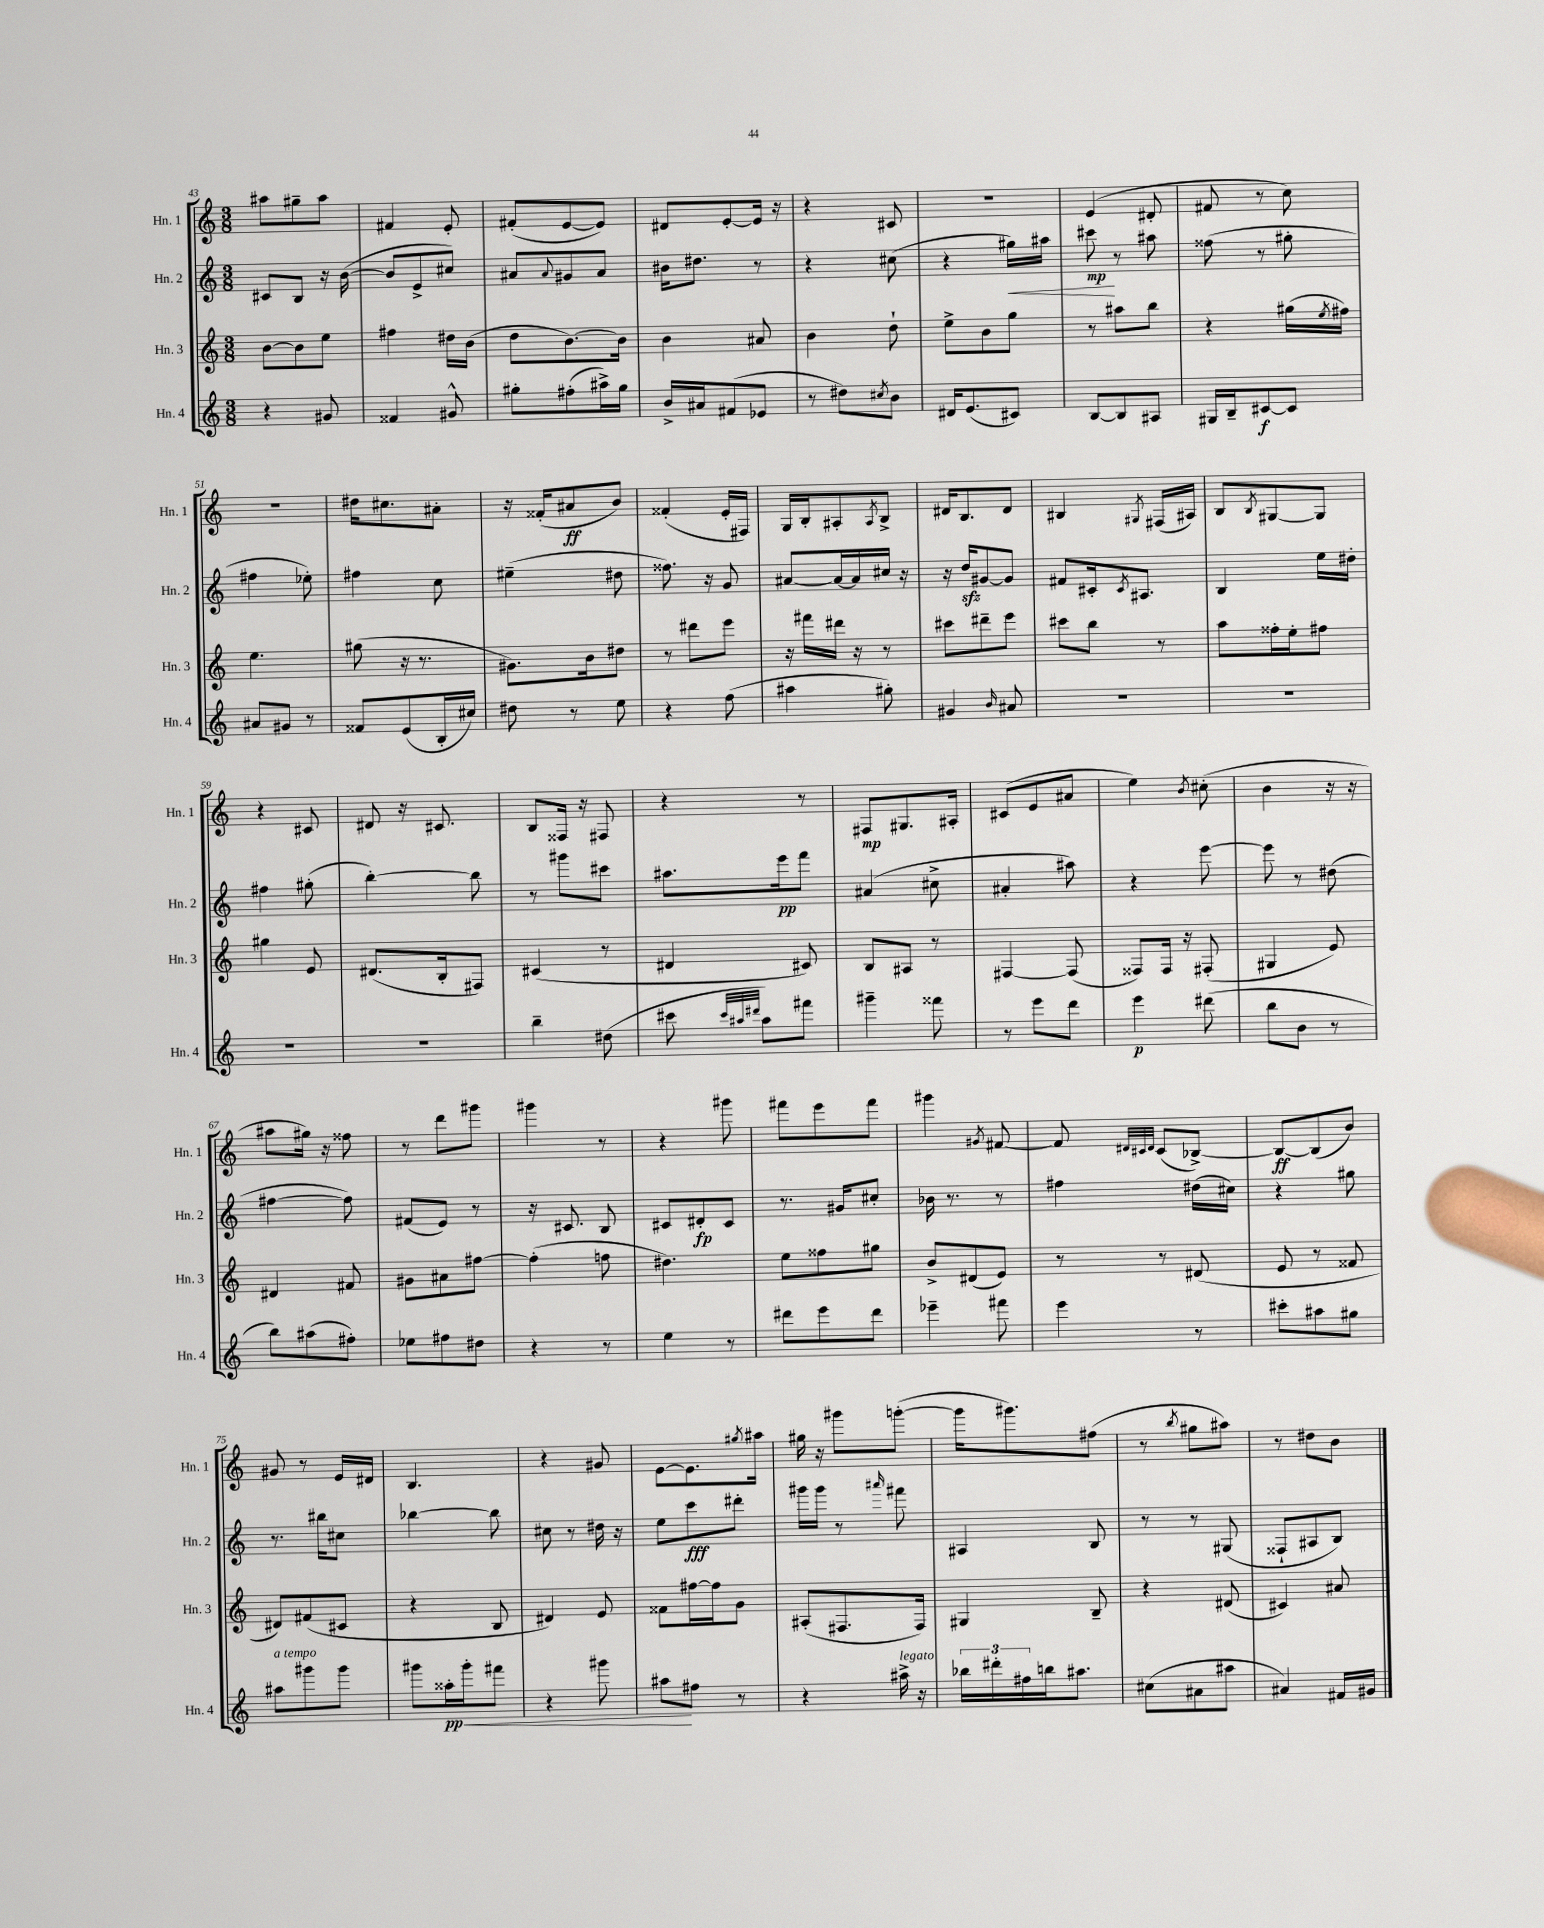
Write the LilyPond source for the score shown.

<<
\new StaffGroup <<
\new Staff = "s0" \with { instrumentName = "Hn. 1" shortInstrumentName = "Hn. 1" } {
    \clef treble \key c \major \numericTimeSignature \time 3/8
    ais''8 gis''8-- ais''8 |
    fis'4 e'8-. |
    fis'8-.( e'8~ e'8) |
    dis'8 e'8~-. e'16 r16 |
    r4 cis'8 |
    R4. |
    e'4( dis'8-. |
    fis'8 r8 c''8) |
    R4. |
    dis''16 cis''8. ais'8-. |
    r16 fisis'16-.( ais'8\ff b'8) |
    fisis'4-.( e'16-. fis16) |
    g16 b16-. ais8-. \acciaccatura { ais8 } b8-> |
    dis'16 b8. dis'8 |
    bis4 \acciaccatura { gis8 } fis16( ais16) |
    b8 \acciaccatura { b8 } gis8~ gis8 |
    r4 cis'8 |
    dis'8 r16 cis'8. |
    b8 fisis16 r16 fis8 |
    r4 r8 |
    fis8\mp gis8. ais16-. |
    cis'8( e'8 ais'8 |
    e''4) \acciaccatura { b'8 } cis''8-.( |
    b'4 r16 r16 |
    ais''8 gis''16) r16 fisis''8 |
    r8 d'''8 gis'''8 |
    gis'''4 r8 |
    r4 gis'''8 |
    fis'''8 e'''8 fis'''8 |
    gis'''4 \acciaccatura { gis'8 } fis'8~ |
    fis'8 \grace { dis'32 cis'32 dis'32 } cis'8( bes8~->) |
    bes8~\ff bes8( b'8) |
    gis'8 r8 e'16 dis'16 |
    b4. |
    r4 gis'8 |
    e'8~ e'8. \acciaccatura { gis''8 } ais''16 |
    gis''16 r16 gis'''8 g'''8~-.( |
    g'''16 gis'''8.) fis''8( |
    r8 \acciaccatura { b''8 } gis''8 ais''8) |
    r8 dis''8 b'8 \bar "|." |
}
\new Staff = "s1" \with { instrumentName = "Hn. 2" shortInstrumentName = "Hn. 2" } {
    \clef treble \key c \major \numericTimeSignature \time 3/8
    cis'8 b8 r16 b'16~( |
    b'8 e'8-> cis''8) |
    ais'8 \appoggiatura { ais'8 } gis'8 ais'8 |
    bis'16 dis''8. r8 |
    r4 cis''8( |
    r4 gis''16\<) ais''16 |
    cis'''8\mp\! r8 ais''8 |
    fisis''8( r8 gis''8-. |
    fis''4 ees''8-.) |
    fis''4 c''8 |
    eis''4--( dis''8 |
    fisis''8.) r16 g'8 |
    ais'8~ ais'16~ ais'16 cis''16 r16 |
    r16 d''16\sfz gis'8~ gis'8 |
    fis'8 cis'16-. \acciaccatura { cis'8 } ais8. |
    b4 e''16 dis''16-. |
    fis''4 gis''8-.( |
    b''4~-.) b''8 |
    r8 gis'''8 cis'''8 |
    ais''8. e'''16\pp f'''8 |
    ais'4( cis''8-> |
    ais'4-. ais''8) |
    r4 e'''8~ |
    e'''8 r8 dis''8( |
    fis''4~ fis''8) |
    fis'8( e'8) r8 |
    r16 cis'8. b8 |
    cis'8 dis'8-.\fp cis'8 |
    r8. gis'16 cis''8-. |
    bes'16 r8. r8 |
    fis''4 dis''16( cis''16) |
    r4 gis''8 |
    r8. bis''16 cis''8 |
    bes''4~ bes''8 |
    cis''8 r8 dis''16 r16 |
    e''8 c'''8\fff dis'''8-. |
    gis'''16 gis'''16 r8 \grace { ais'''16 } fis'''8 |
    ais4 b8 |
    r8 r8 gis8( |
    fisis8-! ais8 b8) \bar "|." |
}
\new Staff = "s2" \with { instrumentName = "Hn. 3" shortInstrumentName = "Hn. 3" } {
    \clef treble \key c \major \numericTimeSignature \time 3/8
    b'8~ b'8 e''8 |
    fis''4 dis''16 b'16( |
    d''8 b'8.~) b'16 |
    b'4 ais'8 |
    b'4 d''8-! |
    e''8-> b'8 g''8 |
    r8 ais''8 b''8 |
    r4 gis''16( \acciaccatura { e''8 } fis''16) |
    e''4. |
    gis''8( r16 r8. |
    gis'8.) b'16 dis''8 |
    r8 dis'''8 e'''8 |
    r16 fis'''16 dis'''16 r16 r8 |
    cis'''8 dis'''8-- e'''8 |
    cis'''8 b''8 r8 |
    a''8 fisis''16-. e''16-. fis''8 |
    gis''4 e'8 |
    dis'8.( b16-. fis8) |
    cis'4( r8 |
    dis'4 cis'8) |
    b8 ais8 r8 |
    fis4~ fis8( |
    fisis8) fisis16 r16 fis8-.( |
    gis4 e'8) |
    dis'4 fis'8 |
    gis'8 ais'8 fis''8~ |
    fis''4-.( f''8 |
    dis''4.) |
    e''8 fisis''8 gis''8 |
    b'8-> dis'8( e'8) |
    r8 r8 dis'8( |
    e'8 r8 fisis'8 |
    dis'8) fis'8( cis'8 |
    r4 b8 |
    dis'4) e'8 |
    fisis'8 fis''16~ fis''16 g'8 |
    ais8-.( fis8. fis16) |
    gis4 b8-- |
    r4 dis'8( |
    cis'4) ais'8 \bar "|." |
}
\new Staff = "s3" \with { instrumentName = "Hn. 4" shortInstrumentName = "Hn. 4" } {
    \clef treble \key c \major \numericTimeSignature \time 3/8
    r4 gis'8 |
    fisis'4 gis'8-^ |
    gis''8-. fis''8-.( ais''16->) gis''16 |
    b'16-> ais'16 fis'8( ees'8 |
    r8 dis''8) \acciaccatura { cis''8 } b'8 |
    dis'16 e'8.( cis'8) |
    b8~ b8 ais8 |
    gis16 b16-- cis'8~\f cis'8 |
    ais'8 gis'8 r8 |
    fisis'8 e'8( b16-. cis''16) |
    dis''8 r8 e''8 |
    r4 f''8( |
    ais''4 gis''8-.) |
    gis'4 \grace { b'16 } ais'8 |
    R4. |
    R4. |
    R4. |
    R4. |
    b''4-- dis''8( |
    cis'''8 \grace { cis'''32 ais''32 dis'''32 } ais''8) fis'''8 |
    gis'''4-- fisis'''8 |
    r8 e'''8 d'''8 |
    e'''4\p dis'''8( |
    b''8 b'8 r8 |
    b''8) ais''8( fis''8-.) |
    ees''8 fis''8 dis''8 |
    r4 r8 |
    e''4 r8 |
    dis'''8 e'''8 dis'''8 |
    ees'''4-- fis'''8 |
    e'''4 r8 |
    cis'''8-. ais''8 gis''8 |
    ais''8^\markup { \italic "a tempo" } gis'''8 gis'''8 |
    gis'''8 aisis''16-.\pp gis'''16-.\< fis'''8 |
    r4 gis'''8 |
    ais''8\! fis''8 r8 |
    r4 ais''16->^\markup { \italic "legato" } r16 |
    \tuplet 3/2 { bes''16 dis'''16-. fis''16 } b''16 ais''8. |
    cis''8( ais'8 ais''8 |
    ais'4) fis'16 gis'16 \bar "|." |
}
>>
>>
\layout { \context { \Score currentBarNumber = #43 } }
